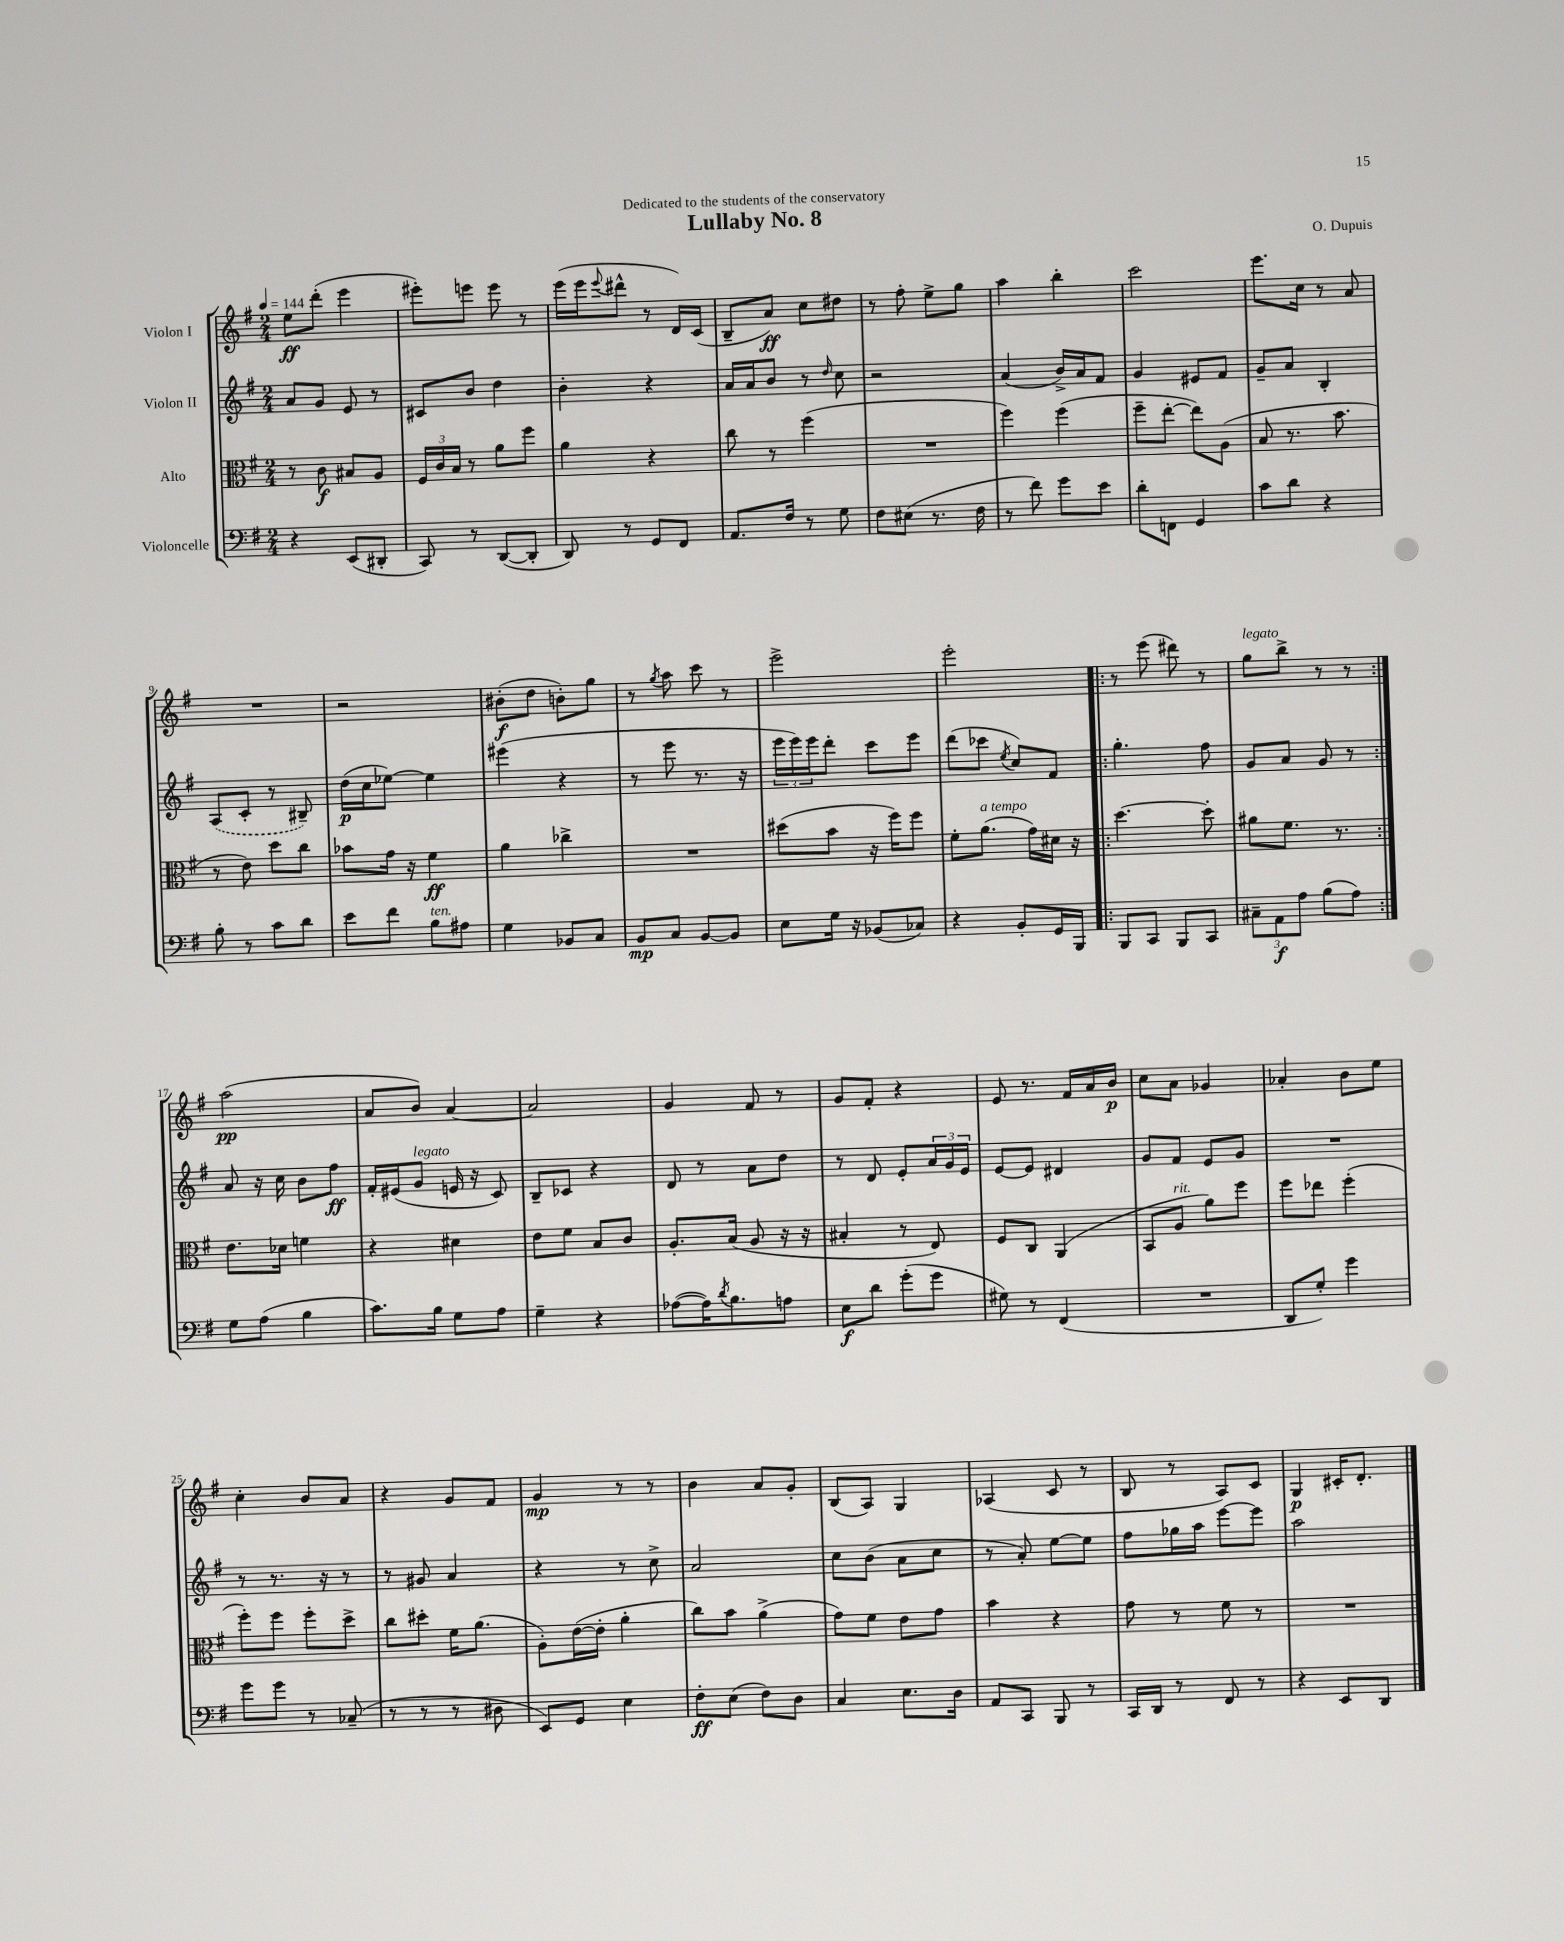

**kern	**dynam	**kern	**dynam	**kern	**dynam	**kern	**dynam
*part4	*part4	*part3	*part3	*part2	*part2	*part1	*part1
*staff4	*staff4	*staff3	*staff3	*staff2	*staff2	*staff1	*staff1
*I"Violoncelle	*	*I"Alto	*	*I"Violon II	*	*I"Violon I	*
*clefF4	*	*clefC3	*	*clefG2	*	*clefG2	*
*k[f#]	*	*k[f#]	*	*k[f#]	*	*k[f#]	*
*M2/4	*	*M2/4	*	*M2/4	*	*M2/4	*
*MM144	*	*MM144	*	*MM144	*	*MM144	*
=1	=1	=1	=1	=1	=1	=1	=1
4r	.	8r	.	8a/L	.	8ee\L	ff
.	.	8c\	f	8g/J	.	(8ddd'\J	.
(8EE/L	.	8B#X/L	.	8e/	.	4eee\	.
8DD#X'/J	.	8A/J	.	8r	.	.	.
=2	=2	=2	=2	=2	=2	=2	=2
8CC/)	.	24F#/LL	.	8c#X/L	.	8eee#X'\L)	.
.	.	24c/	.	.	.	.	.
.	.	24B/JJ	.	.	.	.	.
8r	.	8r	.	8b/J	.	8eeen\J	.
([8DD/L	.	8a\L	.	4dd\	.	8eee\	.
8DD'/J]	.	8ff#\J	.	.	.	8r	.
=3	=3	=3	=3	=3	=3	=3	=3
8DD/)	.	4a\	.	4b'\	.	(16eee\LL	.
.	.	.	.	.	.	16eee\J	.
.	.	.	.	.	.	8qqeee/	.
8r	.	.	.	.	.	8ddd#X^^\J	.
8GG/L	.	4r	.	4r	.	8r	.
8FF#/J	.	.	.	.	.	16d/LL)	.
.	.	.	.	.	.	(16c/JJ	.
=4	=4	=4	=4	=4	=4	=4	=4
8.AA/L	.	8cc\	.	16a/LL	.	8B~/L	.
.	.	.	.	16a/J	.	.	.
.	.	8r	.	8b/J	.	8a/J)	ff
16F#/Jk	.	.	.	.	.	.	.
8r	.	(4ff#\	.	8r	.	8cc\L	.
.	.	.	.	16qqdd/	.	.	.
8G\	.	.	.	8cc\	.	8dd#X\J	.
=5	=5	=5	=5	=5	=5	=5	=5
8F#\L	.	2r	.	2r	.	8r	.
(8E#X\J	.	.	.	.	.	8ff#'\	.
8.r	.	.	.	.	.	8ee^\L	.
.	.	.	.	.	.	8gg\J	.
16F#\	.	.	.	.	.	.	.
=6	=6	=6	=6	=6	=6	=6	=6
8r	.	4ff#\)	.	(4a/	.	4aa\	.
8f#\)	.	.	.	.	.	.	.
8g\L	.	(4ff#\	.	16b^/LL)	.	4bb'\	.
.	.	.	.	16a/J	.	.	.
8e\J	.	.	.	8f#/J	.	.	.
=7	=7	=7	=7	=7	=7	=7	=7
8d'\L	.	8ff#~\L	.	4g/	.	2ccc\	.
8FFn\J	.	[8ee'\J	.	.	.	.	.
4GG/	.	8ee\L])	.	8e#X/L	.	.	.
.	.	(8A\J	.	8f#/J	.	.	.
=8	=8	=8	=8	=8	=8	=8	=8
8c\L	.	8B/	.	8g~/L	.	8.eee\L	.
8d\J	.	8.r	.	8a/J	.	.	.
.	.	.	.	.	.	16cc\Jk	.
4r	.	.	.	4B'/	.	8r	.
.	.	8.b\	.	.	.	.	.
.	.	.	.	.	.	8a/	.
!!LO:LB:g=z
=9	=9	=9	=9	=9	=9	=9	=9
8B'\	.	8r	.	(8A/L	.	2r	.
8r	.	8e\)	.	8c'/J	.	.	.
8c\L	.	8dd\L	.	8r	.	.	.
8d\J	.	8cc\J	.	8B#X~/)	.	.	.
=10	=10	=10	=10	=10	=10	=10	=10
8e\L	.	8b-X\L	.	(16dd\LL	p	2r	.
.	.	.	.	16cc\J	.	.	.
8f#\J	.	16g\Jk	.	[8ee-X\J)	.	.	.
.	.	16r	.	.	.	.	.
!LO:TX:a:i:t=ten.	!	!	!	!	!	!	!
8B\L	.	4f#\	ff	4ee-\]	.	.	.
8A#X\J	.	.	.	.	.	.	.
=11	=11	=11	=11	=11	=11	=11	=11
4G\	.	4a\	.	(4eee#X\	.	(8b#X'\L	f
.	.	.	.	.	.	8dd\J	.
8BB-X/L	.	4cc-X^\	.	4r	.	8bn'\L)	.
8C/J	.	.	.	.	.	8gg\J	.
=12	=12	=12	=12	=12	=12	=12	=12
8BB/L	mp	2r	.	8r	.	8r	.
.	.	.	.	.	.	8qgg/	.
8C/J	.	.	.	8eee\	.	8aa\	.
[8BB/L	.	.	.	8.r	.	8ccc\	.
8BB/J]	.	.	.	.	.	8r	.
.	.	.	.	16r	.	.	.
=13	=13	=13	=13	=13	=13	=13	=13
8E\L	.	(8dd#X\L	.	24eee\LL	.	2eee^\	.
.	.	.	.	24eee\)	.	.	.
.	.	.	.	24eee\J	.	.	.
16G\Jk	.	8b\J	.	8ddd'\J	.	.	.
16r	.	.	.	.	.	.	.
(8BB-X/L	.	16r	.	8ccc\L	.	.	.
.	.	16ff#\KL)	.	.	.	.	.
8C-X/J)	.	8ff#\J	.	8eee\J	.	.	.
=14	=14	=14	=14	=14	=14	=14	=14
4r	.	8f#'\L	.	(8ddd\L	.	2eee'\	.
!	!	!LO:TX:a:i:t=a tempo	!	!	!	!	!
.	.	(8.a\J	.	8ccc-X\J	.	.	.
.	.	.	.	8qee/	.	.	.
8BB'/L	.	.	.	8cc/L)	.	.	.
.	.	16g\LL)	.	.	.	.	.
16GG/L	.	16d#X\JJ	.	8f#/J	.	.	.
16BBB/JJ	.	16r	.	.	.	.	.
=15!|:	=15!|:	=15!|:	=15!|:	=15!|:	=15!|:	=15!|:	=15!|:
8BBB/L	.	[4.dd\	.	4.gg'\	.	8r	.
8CC/J	.	.	.	.	.	(8eee\	.
8BBB/L	.	.	.	.	.	8ddd#X\)	.
8CC/J	.	8dd'\]	.	8ff#\	.	8r	.
=16	=16	=16	=16	=16	=16	=16	=16
!	!	!	!	!	!	!LO:TX:a:i:t=legato	!
12C#X~\L	.	8a#X\L	.	8g/L	.	8gg\L	.
12AA\	f	.	.	.	.	.	.
.	.	8.f#\J	.	8a/J	.	8bb^\J	.
12A\J	.	.	.	.	.	.	.
(8B\L	.	.	.	8g/	.	8r	.
.	.	8.r	.	.	.	.	.
8A\J)	.	.	.	8r	.	8r	.
!!LO:LB:g=z
=17:|!	=17:|!	=17:|!	=17:|!	=17:|!	=17:|!	=17:|!	=17:|!
8G\L	.	8.e\L	.	8a/	.	(2aa\	pp
(8A\J	.	.	.	16r	.	.	.
.	.	16d-X\Jk	.	16cc\	.	.	.
4B\	.	4fn\	.	8b\L	.	.	.
.	.	.	.	8ff#\J	ff	.	.
=18	=18	=18	=18	=18	=18	=18	=18
8.c\L)	.	4r	.	16f#'/LL	.	8a/L	.
.	.	.	.	(16e#X/J	.	.	.
!	!	!	!	!LO:TX:a:i:t=legato	!	!	!
.	.	.	.	8g/J	.	8b/J)	.
16B\Jk	.	.	.	.	.	.	.
8G\L	.	4d#X\	.	16en/	.	[4a/	.
.	.	.	.	16r	.	.	.
8A\J	.	.	.	8c/)	.	.	.
=19	=19	=19	=19	=19	=19	=19	=19
4G~\	.	8e\L	.	8B~/L	.	2a/]	.
.	.	8f#\J	.	8c-X/J	.	.	.
4r	.	8B/L	.	4r	.	.	.
.	.	8c/J	.	.	.	.	.
=20	=20	=20	=20	=20	=20	=20	=20
([8A-X\L	.	8.A'/L	.	8d/	.	4g/	.
16A-\K])	.	.	.	8r	.	.	.
8qd/	.	.	.	.	.	.	.
8.B\	.	(16B/Jk	.	.	.	.	.
.	.	8A/	.	8a\L	.	8f#/	.
8An\J	.	16r	.	8dd\J	.	8r	.
.	.	16r	.	.	.	.	.
=21	=21	=21	=21	=21	=21	=21	=21
8E\L	f	4B#X'/	.	8r	.	8g/L	.
8d\J	.	.	.	8d/	.	8f#'/J	.
(8g'\L	.	8r	.	8e'/L	.	4r	.
8g\J	.	8E/)	.	24a/L	.	.	.
.	.	.	.	24g/	.	.	.
.	.	.	.	24e/JJ	.	.	.
=22	=22	=22	=22	=22	=22	=22	=22
8G#X\)	.	8F#/L	.	[8e/L	.	8e/	.
8r	.	8C/J	.	8e/J]	.	8.r	.
(4FF#/	.	(4AA/	.	4d#X/	.	.	.
.	.	.	.	.	.	16f#/LL	.
.	.	.	.	.	.	16a/	.
.	.	.	.	.	.	16b/JJ	p
=23	=23	=23	=23	=23	=23	=23	=23
2r	.	8BB/L	.	8g/L	.	8cc\L	.
!	!	!LO:TX:a:i:t=rit.	!	!	!	!	!
.	.	8A/J	.	8f#/J	.	8a\J	.
.	.	8a\L)	.	8e/L	.	4g-X/	.
.	.	8ff#\J	.	8g/J	.	.	.
=24	=24	=24	=24	=24	=24	=24	=24
8DD/L	.	8ff#\L	.	2r	.	4a-X'/	.
8G'/J)	.	8ee-X\J	.	.	.	.	.
4g\	.	(4ff#'\	.	.	.	8b\L	.
.	.	.	.	.	.	8ee\J	.
!!LO:LB:g=z
=25	=25	=25	=25	=25	=25	=25	=25
8g\L	.	8ff#'\L)	.	8r	.	4cc'\	.
8g\J	.	8ff#\J	.	8.r	.	.	.
8r	.	8ff#'\L	.	.	.	8b/L	.
.	.	.	.	16r	.	.	.
(8C-X~/	.	8dd^\J	.	8r	.	8a/J	.
=26	=26	=26	=26	=26	=26	=26	=26
8r	.	8cc\L	.	8r	.	4r	.
8r	.	8dd#X'\J	.	8g#X/	.	.	.
8r	.	16f#\KL	.	4a/	.	8g/L	.
.	.	(8.a\J	.	.	.	.	.
8D#X\	.	.	.	.	.	8f#/J	.
=27	=27	=27	=27	=27	=27	=27	=27
8EE/L)	.	8A'\L)	.	4r	.	4g/	mp
8GG/J	.	([16e\L	.	.	.	.	.
.	.	16e'\JJ]	.	.	.	.	.
4E\	.	4a'\	.	8r	.	8r	.
.	.	.	.	8cc^\	.	8r	.
=28	=28	=28	=28	=28	=28	=28	=28
8F#'\L	ff	8cc\L)	.	2a/	.	4b\	.
(8E\J	.	8b\J	.	.	.	.	.
8F#\L)	.	(4a^\	.	.	.	8a/L	.
8D\J	.	.	.	.	.	8g'/J	.
=29	=29	=29	=29	=29	=29	=29	=29
4C/	.	8g\L)	.	8cc\L	.	(8B/L	.
.	.	8f#\J	.	(8b\J	.	8A/J)	.
8.E\L	.	8e\L	.	8a\L	.	4G/	.
.	.	8g\J	.	8cc\J	.	.	.
16D\Jk	.	.	.	.	.	.	.
=30	=30	=30	=30	=30	=30	=30	=30
8AA/L	.	4b\	.	8r	.	(4A-X/	.
8CC/J	.	.	.	8a'/)	.	.	.
8BBB/	.	4r	.	[8ee\L	.	8c/	.
8r	.	.	.	8ee\J]	.	8r	.
=31	=31	=31	=31	=31	=31	=31	=31
16CC/LL	.	8g\	.	8ff#\L	.	8B/	.
16DD/JJ	.	.	.	.	.	.	.
8r	.	8r	.	16gg-X\L	.	8r	.
.	.	.	.	16aa\JJ	.	.	.
8FF#/	.	8f#\	.	[8eee\L	.	8A/L)	.
8r	.	8r	.	8eee\J]	.	8c/J	.
=32	=32	=32	=32	=32	=32	=32	=32
4r	.	2r	.	2aa\	.	4G/	p
8EE/L	.	.	.	.	.	16c#X'/KL	.
.	.	.	.	.	.	8.d'/J	.
8DD/J	.	.	.	.	.	.	.
==	==	==	==	==	==	==	==
*-	*-	*-	*-	*-	*-	*-	*-
